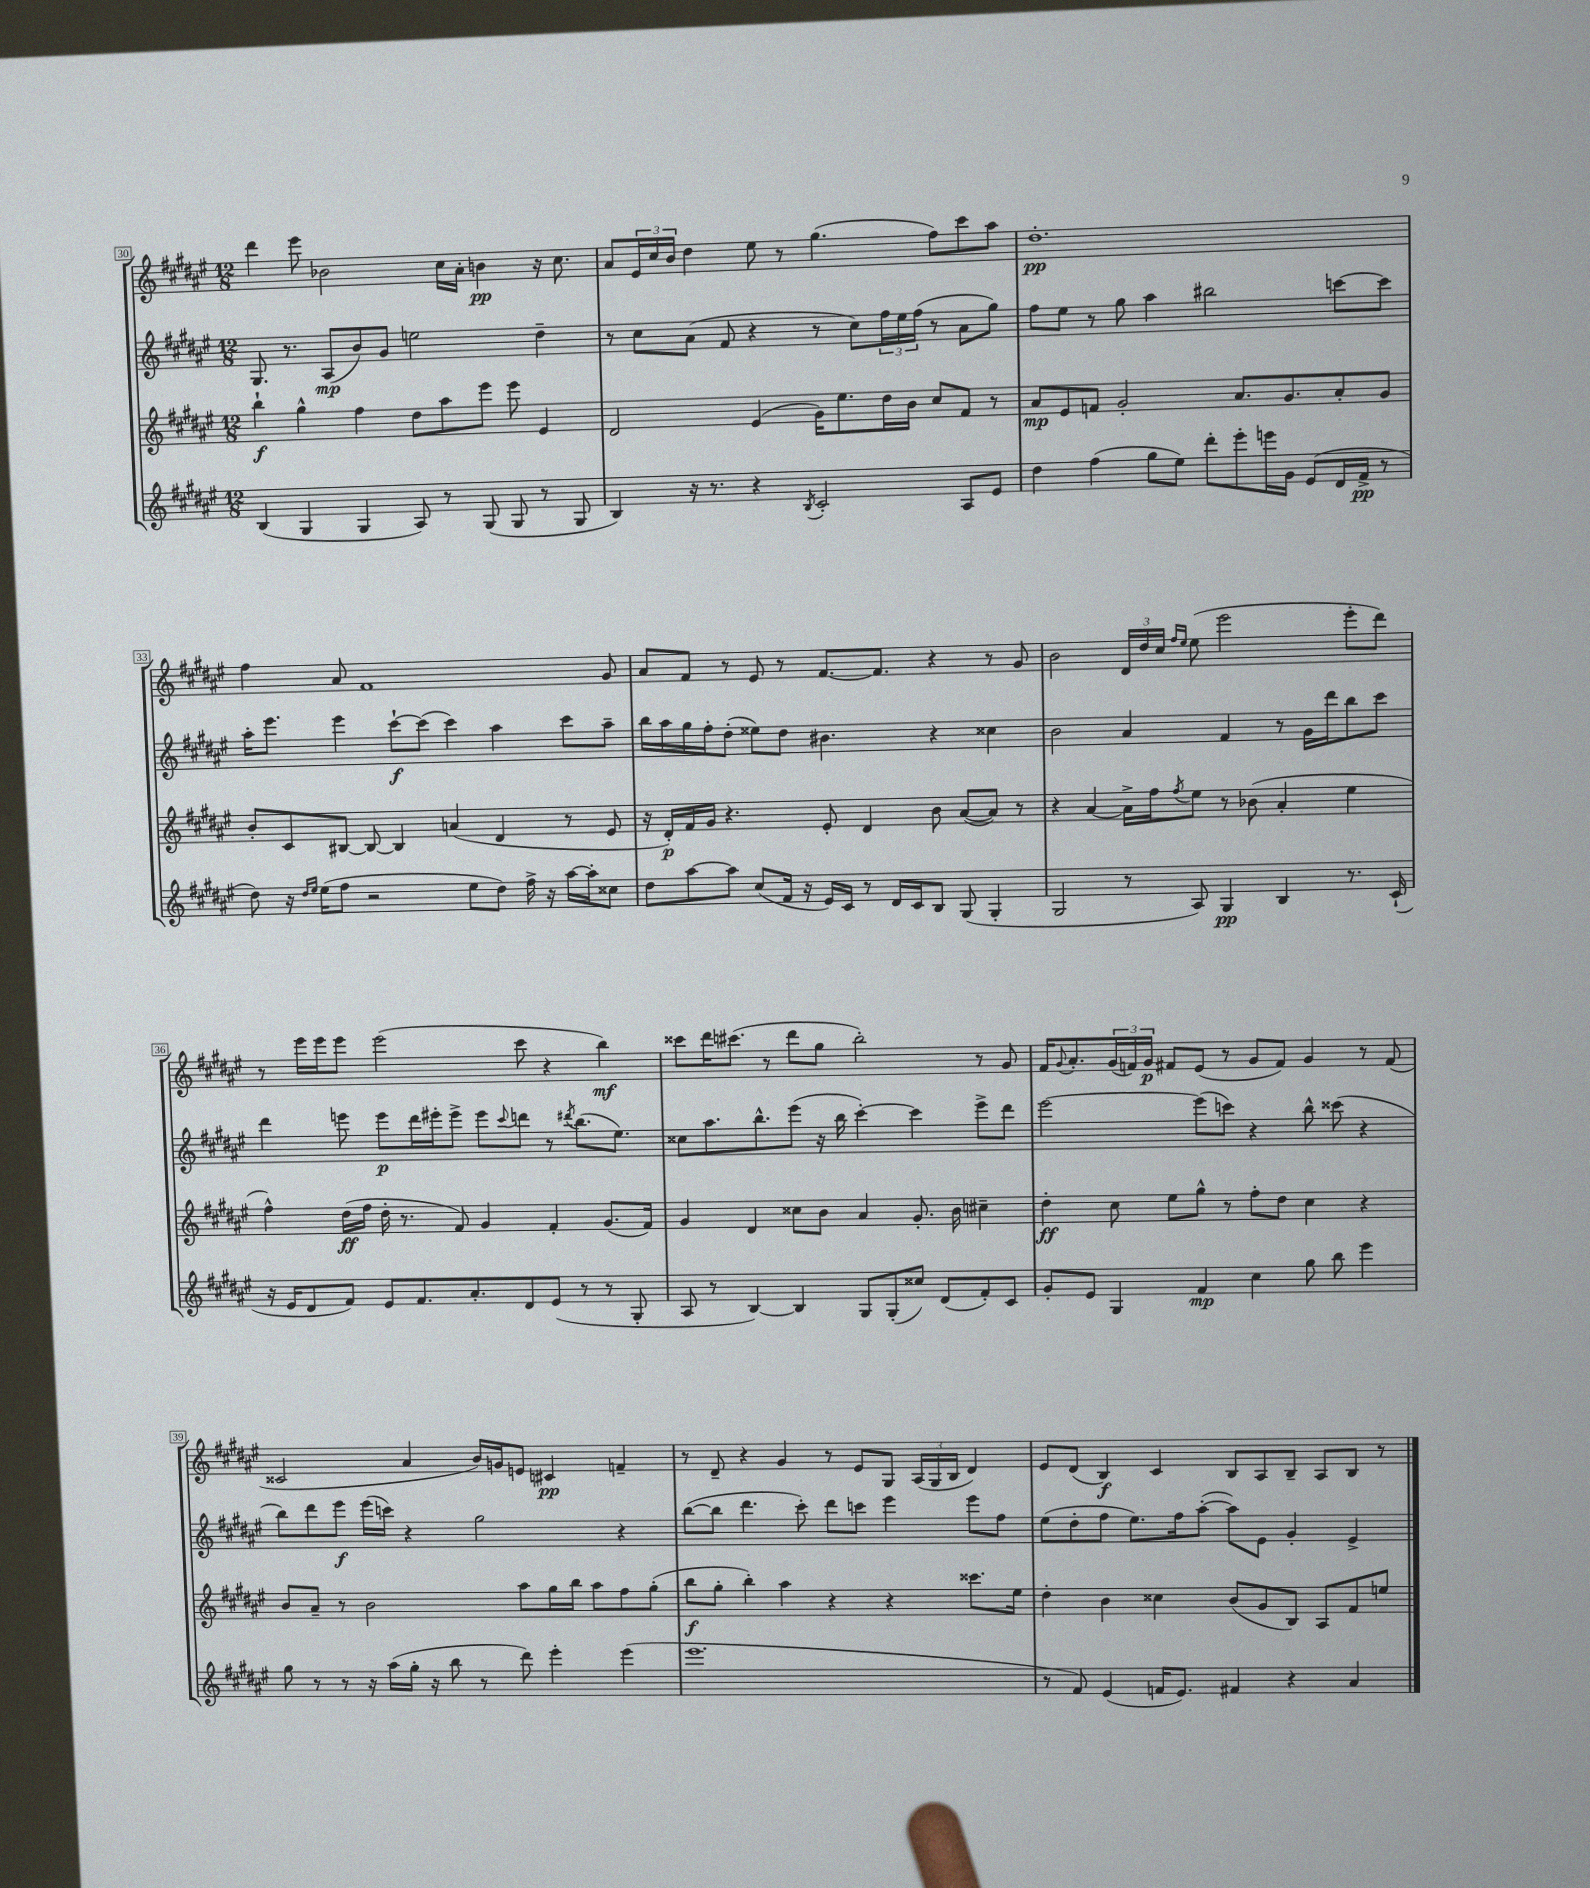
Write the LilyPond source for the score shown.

<<
\new StaffGroup <<
\new Staff = "s0" {
    \clef treble \key fis \major \numericTimeSignature \time 12/8
    dis'''4 eis'''8 bes'2 cis''16 ais'16-. b'4\pp r16 cis''8. |
    ais'8 \tuplet 3/2 { eis'16 cis''16 b'16 } dis''4 eis''8 r8 gis''4.( fis''8) cis'''8 ais''8 |
    dis''1.-.\pp |
    fis''4 ais'8 fis'1 gis'8 |
    ais'8 fis'8 r8 eis'8 r8 fis'8.~ fis'8. r4 r8 gis'8 |
    b'2 \tuplet 3/2 { dis'16 dis''16 cis''16 } \grace { fis''16 eis''16 } eis''8( eis'''2 eis'''8-. dis'''8) |
    r8 eis'''16 eis'''16 eis'''8 eis'''2( cis'''8 r4 b''4\mf) |
    cisis'''8 dis'''16 cis'''8.( r8 dis'''8 gis''8 b''2-.) r8 gis'8 |
    fis'16 \appoggiatura { gis'8 } ais'8.-. \tuplet 3/2 { gis'16( f'16) gis'16\p } fis'8 eis'8( r8 gis'8 fis'8) gis'4 r8 fis'8( |
    cisis'2 ais'4 b'16) g'16 e'8 cis'4\pp f'4-- |
    r8 dis'8-- r4 gis'4 r8 eis'8 gis8 \tuplet 3/2 { ais16( gis16 b16 } dis'4) |
    eis'8 dis'8( b4\f) cis'4 b8 ais8 b8-- ais8 b8 r8 \bar "|." |
}
\new Staff = "s1" {
    \clef treble \key fis \major \numericTimeSignature \time 12/8
    gis8. r8. ais8\mp( b'8) gis'8 e''2 dis''4-- |
    r8 cis''8 ais'8( fis'8 r4 r8 cis''8) \tuplet 3/2 { fis''16 eis''16 fis''16( } r8 ais'8 gis''8) |
    fis''8 eis''8 r8 gis''8 ais''4 bis''2 c'''8~ c'''8 |
    ais''16-. eis'''8. eis'''4 cis'''8~-!\f cis'''8( cis'''4) ais''4 cis'''8 ais''8-- |
    b''16 ais''16 gis''16 fis''16-. dis''8-.( eisis''8) dis''8 bis'4. r4 cisis''4 |
    b'2 ais'4 fis'4 r8 gis'16 dis'''16 b''8 cis'''8 |
    dis'''4 e'''8 e'''8\p dis'''16 eis'''16-. eis'''8-> eis'''8 \appoggiatura { cis'''8 } d'''8 r8 \acciaccatura { dis'''8 } b''8.( eis''8.) |
    cisis''8 ais''8. b''8.-^ eis'''8( r16 b''16 cis'''4~-.) cis'''4 eis'''8-> dis'''8 |
    eis'''2~ eis'''8( c'''8) r4 b''8-^ cisis'''8( r4 |
    b''8) dis'''8 eis'''8\f eis'''16( c'''16) r4 gis''2 r4 |
    b''8~( b''8 dis'''4. cis'''8-.) dis'''8 c'''8 eis'''4 eis'''8 fis''8 |
    eis''8( dis''8-. fis''8 eis''8.) fis''16 ais''8~-.( ais''8) eis'8 gis'4-. eis'4-> \bar "|." |
}
\new Staff = "s2" {
    \clef treble \key fis \major \numericTimeSignature \time 12/8
    b''4-!\f gis''4-^ fis''4 dis''8 ais''8 eis'''8 eis'''8 eis'4 |
    dis'2 eis'4( gis'16) eis''8. dis''16 b'16 cis''8 fis'8 r8 |
    ais'8\mp eis'8 f'8 gis'2-. ais'8. gis'8. ais'8-. gis'8 |
    b'8-. cis'8 bis8~ bis8~ bis4 a'4( dis'4 r8 eis'8 |
    r16 dis'16-.\p) fis'16 gis'16 r4. eis'8-. dis'4 b'8 ais'8~( ais'8) r8 |
    r4 ais'4~ ais'16-> fis''16 \acciaccatura { fis''8 } eis''8 r8 bes'8( ais'4-. eis''4 |
    fis''4-^) dis''16\ff( fis''16 dis''16-. r8. fis'8) gis'4 fis'4-. gis'8.( fis'16) |
    gis'4 dis'4 cisis''8 b'8 ais'4 gis'8.-. b'16 cis''4-- |
    dis''4-.\ff cis''8 eis''8 gis''8-^ r8 fis''8-. dis''8 cis''4 r4 |
    b'8 ais'8-- r8 b'2 ais''8 gis''16 b''16 ais''8 fis''8 gis''8-.( |
    b''8\f gis''8-. b''4-.) ais''4 r4 r4 cisis'''8. eis''16 |
    dis''4-. b'4 cisis''4 b'8( gis'8 b8) ais8 fis'8 e''8 \bar "|." |
}
\new Staff = "s3" {
    \clef treble \key fis \major \numericTimeSignature \time 12/8
    b4( gis4 gis4 ais8) r8 gis8( gis8 r8 gis8 |
    b4) r16 r8. r4 \acciaccatura { b8 } cis'2-. ais8 eis'8 |
    dis''4 fis''4( gis''8 eis''8) dis'''8-. eis'''8-. e'''16 gis'16 eis'8( dis'16 fis'16->\pp r8 |
    dis''8) r16 \grace { dis''16 eis''16 } eis''16( fis''8 r2 eis''8 dis''8) fis''16-> r16 ais''16~ ais''16-. cisis''8 |
    dis''8 ais''8~ ais''8 cis''8( fis'16 r16 eis'16) cis'16 r8 dis'16 cis'16 b8 gis8( gis4-. |
    gis2 r8 ais8) gis4\pp b4 r8. cis'16-!( |
    r16 eis'16 dis'8 fis'8) eis'8 fis'8. ais'8.-. dis'8 eis'8( r8 r8 gis8-. |
    ais8 r8 b4~) b4 gis8 gis8-.( cisis''8) dis'8( fis'8-.) cis'8 |
    gis'8-. eis'8 gis4 fis'4\mp cis''4 gis''8 b''8 eis'''4 |
    gis''8 r8 r8 r16 ais''16( gis''16-. r16 b''8 r8 dis'''8) eis'''4-. eis'''4( |
    eis'''1. |
    r8 fis'8) eis'4( f'16 eis'8.) fis'4 r4 ais'4 \bar "|." |
}
>>
>>
\layout { \context { \Score currentBarNumber = #30 \override BarNumber.stencil = #(make-stencil-boxer 0.1 0.3 ly:text-interface::print) } }
